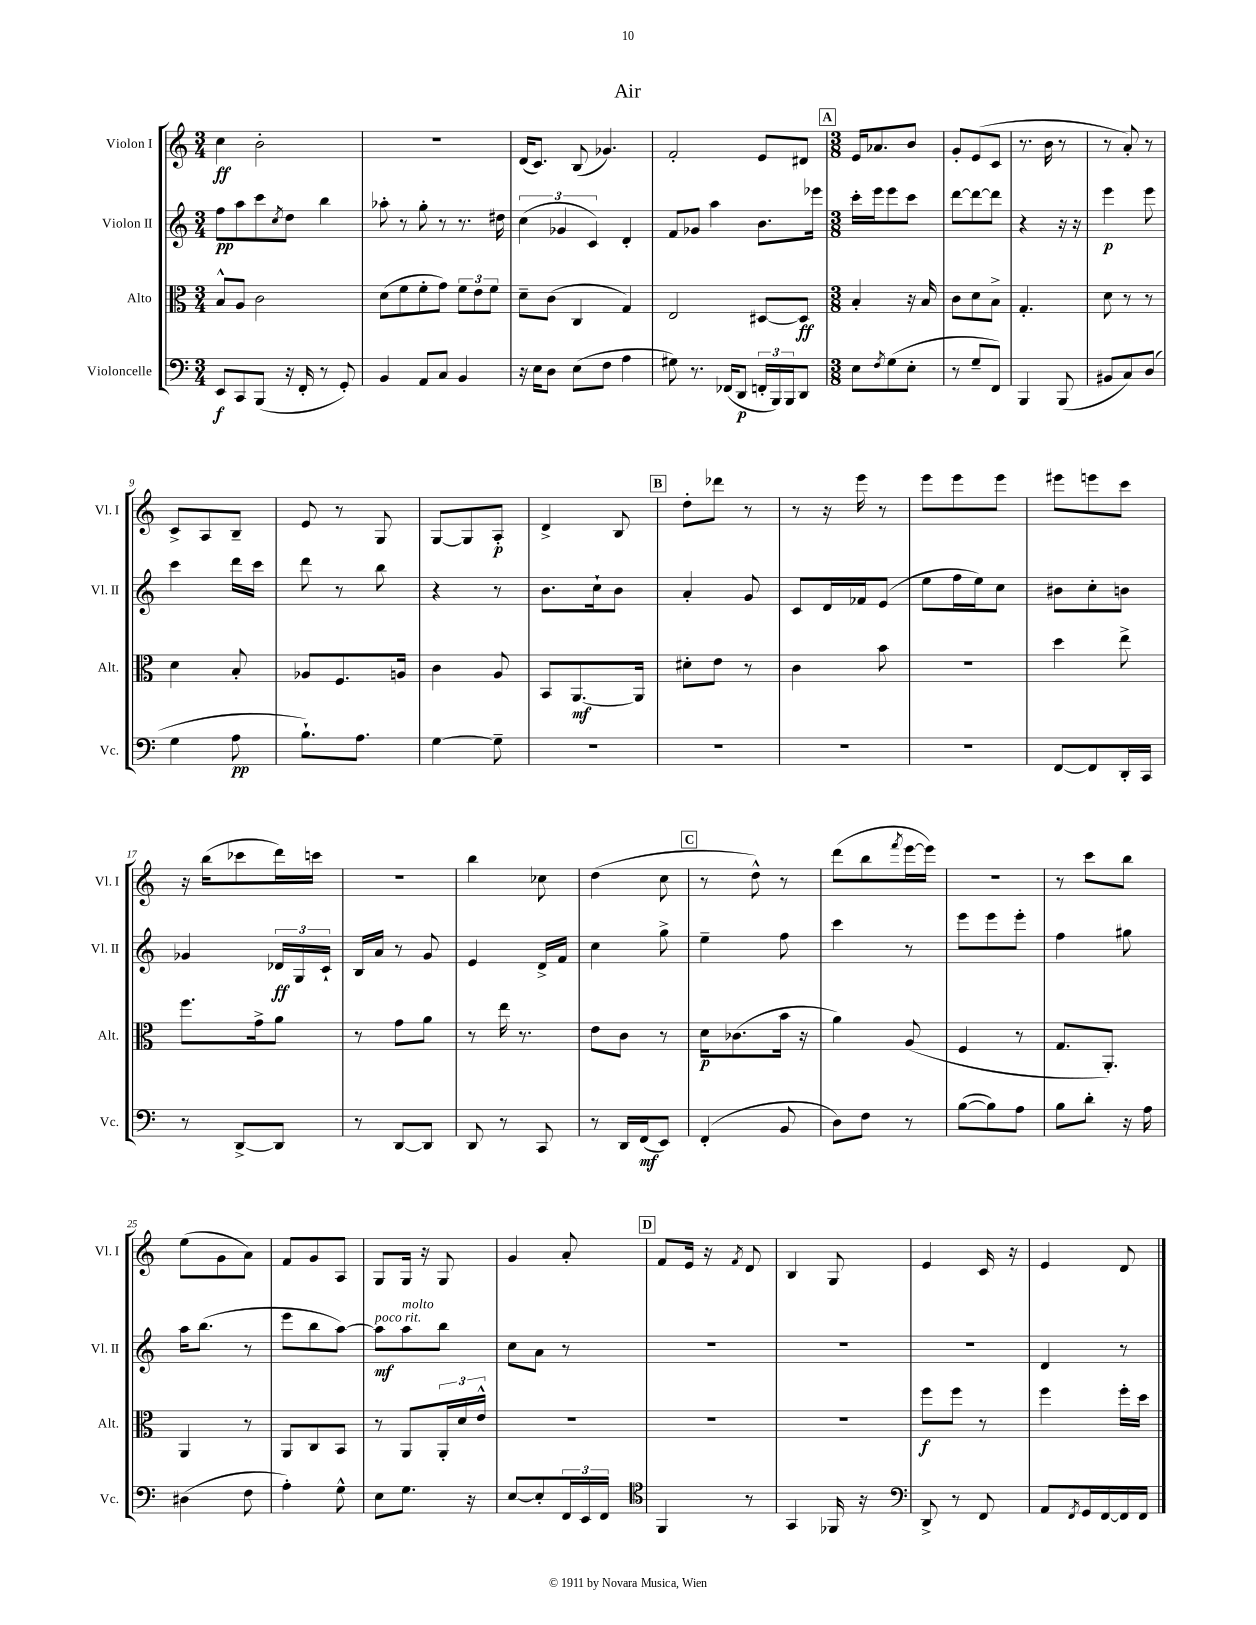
\header { title = "Air" }
<<
\new StaffGroup <<
\new Staff = "s0" \with { instrumentName = "Violon I" shortInstrumentName = "Vl. I" } {
    \clef treble \key c \major \numericTimeSignature \time 3/4
    c''4\ff b'2-. |
    R2. |
    d'16( c'8.) b8( ges'4.) |
    f'2-. e'8 dis'8 |
    \mark \markup { \box "A" } \numericTimeSignature \time 3/8 e'16 aes'8. b'8 |
    g'8-. e'8( c'8 |
    r8. b'16 r8 |
    r8 a'8-.) r8 |
    c'8-> a8 b8-- |
    e'8 r8 g8 |
    g8~ g8 a8-.\p |
    d'4-> b8 |
    \mark \markup { \box "B" } d''8-. des'''8 r8 |
    r8 r16 e'''16 r8 |
    e'''8 e'''8 e'''8 |
    eis'''8 e'''8 c'''8 |
    r16 b''16( ces'''8 d'''16) c'''16 |
    R4. |
    b''4 ces''8 |
    d''4( c''8 |
    \mark \markup { \box "C" } r8 d''8-^) r8 |
    d'''8( b''8 \acciaccatura { f'''8 } e'''16~ e'''16) |
    R4. |
    r8 c'''8 b''8 |
    e''8( g'8 a'8) |
    f'8 g'8 a8 |
    g8 g16 r16 g8 |
    g'4 a'8-. |
    \mark \markup { \box "D" } f'8 e'16 r16 \acciaccatura { f'8 } d'8 |
    b4 g8 |
    e'4 c'16 r16 |
    e'4 d'8 \bar "|." |
}
\new Staff = "s1" \with { instrumentName = "Violon II" shortInstrumentName = "Vl. II" } {
    \clef treble \key c \major \numericTimeSignature \time 3/4
    f''8\pp a''8 c'''8 \acciaccatura { c''8 } d''8 b''4 |
    aes''8-. r8 g''8-. r8 r8. dis''16 |
    \tuplet 3/2 { c''4( ges'4 c'4) } d'4-. |
    f'8 ges'8 a''4 b'8. ees'''16 |
    \mark \markup { \box "A" } \numericTimeSignature \time 3/8 c'''16-. e'''16 e'''8 c'''8 |
    d'''8~ d'''8~ d'''8 |
    r4 r16 r16 |
    e'''4\p e'''8 |
    c'''4 d'''16 c'''16 |
    d'''8 r8 b''8 |
    r4 r8 |
    b'8. c''16-! b'8 |
    \mark \markup { \box "B" } a'4-. g'8 |
    c'8 d'16 fes'16 e'8( |
    e''8 f''16 e''16) c''8 |
    bis'8 c''8-. b'8 |
    ges'4 \tuplet 3/2 { des'16\ff g16 c'16-! } |
    b16 a'16 r8 g'8 |
    e'4 d'16-> f'16 |
    c''4 g''8-> |
    \mark \markup { \box "C" } e''4-- f''8 |
    c'''4 r8 |
    e'''8 e'''8 e'''8-. |
    f''4 gis''8 |
    a''16 b''8.( r8 |
    e'''8 b''8 a''8~) |
    a''8\mf^\markup { \italic "poco rit." } a''8^\markup { \italic "molto" } b''8 |
    c''8 a'8 r8 |
    \mark \markup { \box "D" } R4. |
    R4. |
    R4. |
    d'4 r8 \bar "|." |
}
\new Staff = "s2" \with { instrumentName = "Alto" shortInstrumentName = "Alt." } {
    \clef alto \key c \major \numericTimeSignature \time 3/4
    b8-^ a8 c'2 |
    d'8( f'8 f'8-. g'8) \tuplet 3/2 { f'8 e'8 f'8 } |
    d'8-- c'8( c4 g4) |
    e2 dis8~ dis8\ff |
    \mark \markup { \box "A" } \numericTimeSignature \time 3/8 b4-. r16 b16 |
    c'8 d'8 b8-> |
    g4.-. |
    d'8 r8 r8 |
    d'4 b8-. |
    aes8 f8. a16 |
    c'4 a8 |
    b,8 a,8.~\mf a,16 |
    \mark \markup { \box "B" } dis'8-. e'8 r8 |
    c'4 b'8 |
    R4. |
    d''4 e''8-> |
    f''8. g'16-> a'8 |
    r8 g'8 a'8 |
    r8 e''16 r8. |
    e'8 c'8 r8 |
    \mark \markup { \box "C" } d'16\p ces'8.( b'16 r16 |
    a'4) a8( |
    f4 r8 |
    g8. a,8.-.) |
    a,4 r8 |
    a,8 c8 b,8 |
    r8 a,8 \tuplet 3/2 { a,16-. d'16 e'16-^ } |
    R4. |
    \mark \markup { \box "D" } R4. |
    R4. |
    f''8\f f''8 r8 |
    f''4 f''16-. d''16 \bar "|." |
}
\new Staff = "s3" \with { instrumentName = "Violoncelle" shortInstrumentName = "Vc." } {
    \clef bass \key c \major \numericTimeSignature \time 3/4
    e,8\f c,8 b,,8( r16 f,16-. r8 g,8-.) |
    b,4 a,8 c8 b,4 |
    r16 e16 d8 e8( f8 a4 |
    gis8) r8. fes,16( d,8\p \tuplet 3/2 { f,16-. b,,16) b,,16 } d,8 |
    \mark \markup { \box "A" } \numericTimeSignature \time 3/8 e8 \acciaccatura { f8 } g8( e8-. |
    r8 g8-- f,8) |
    b,,4 b,,8( |
    bis,8 c8) d8( |
    g4 a8\pp |
    b8.-!) a8. |
    g4~ g8-- |
    R4. |
    \mark \markup { \box "B" } R4. |
    R4. |
    R4. |
    f,8~ f,8 d,16-. c,16 |
    r8 d,8~-> d,8 |
    r8 d,8~ d,8 |
    d,8 r8 c,8 |
    r8 d,16 f,16\mf( e,8) |
    \mark \markup { \box "C" } f,4-.( b,8 |
    d8) f8 r8 |
    b8~( b8) a8 |
    b8 d'8-. r16 a16 |
    dis4( f8 |
    a4-.) g8-^ |
    e8 g8. r16 |
    e8~ e8-. \tuplet 3/2 { f,16 e,16 f,16 } |
    \mark \markup { \box "D" } \clef tenor f,4 r8 |
    g,4 fes,16 r16 |
    \clef bass d,8-> r8 f,8 |
    a,8 \acciaccatura { f,8 } g,16 f,16~ f,16 f,16 \bar "|." |
}
>>
>>
